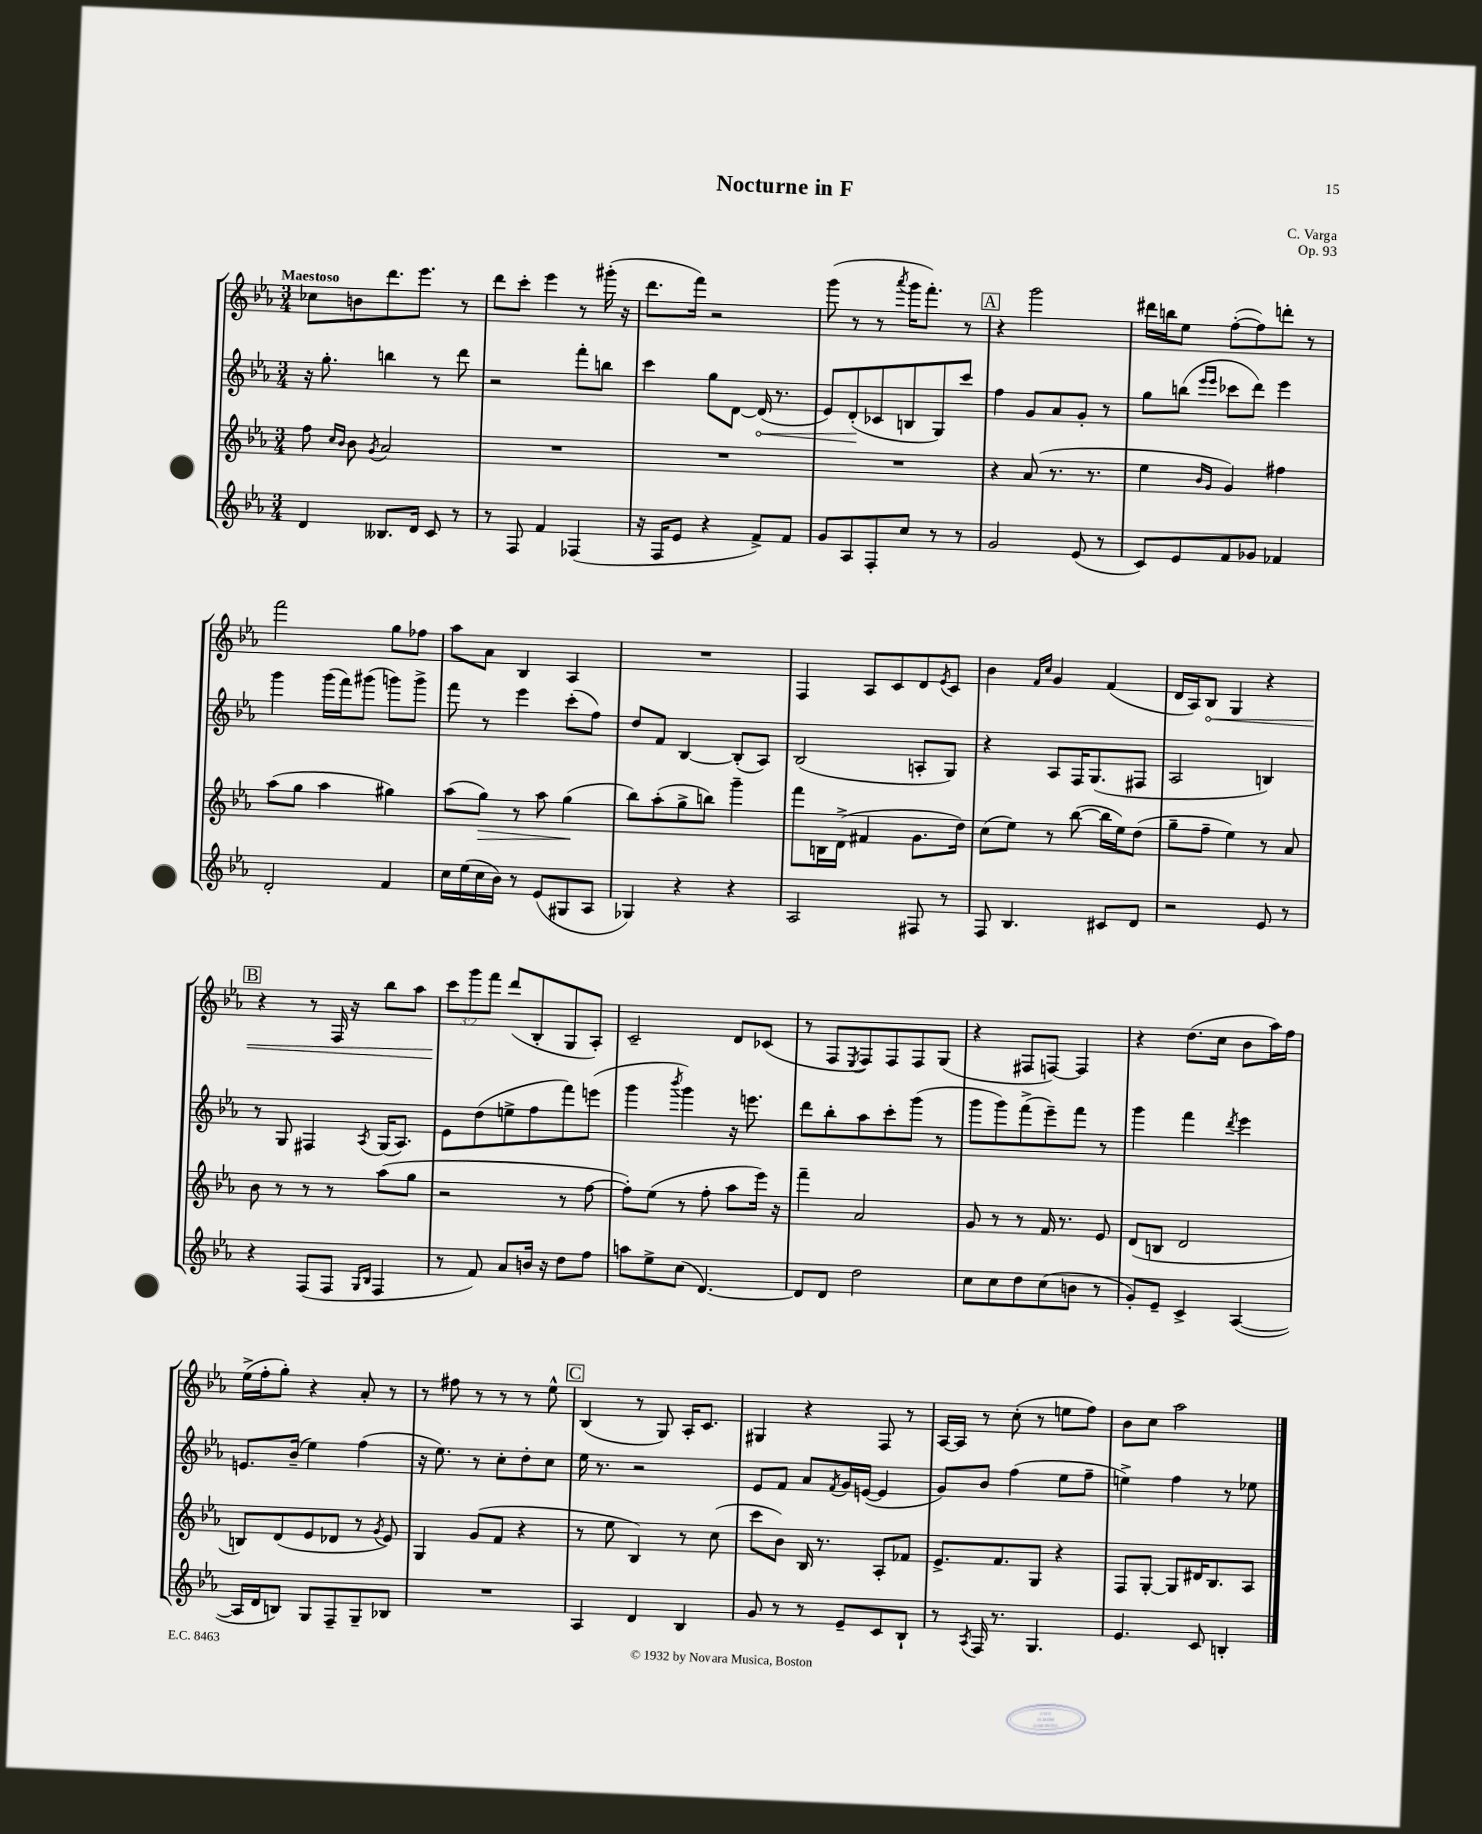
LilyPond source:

\header { title = "Nocturne in F" composer = "C. Varga" opus = "Op. 93" }
<<
\new StaffGroup <<
\new Staff = "s0" {
    \clef treble \key ees \major \numericTimeSignature \time 3/4 \override Staff.TupletNumber.text = #tuplet-number::calc-fraction-text \tempo "Maestoso"
    ces''8 b'8 d'''8. ees'''8. r8 |
    d'''8 c'''8-. ees'''4 r8 gis'''16-.( r16 |
    d'''8. f'''16) r2 |
    g'''8( r8 r8 \acciaccatura { aes'''8 } g'''16 f'''8.-.) r8 |
    \mark \markup { \box "A" } r4 g'''2 |
    dis'''16 b''16 ees''8 f''8~-.( f''8) d'''8-. r8 |
    f'''2 g''8 fes''8 |
    aes''8 aes'8 bes4 aes4 |
    R2. |
    f4 aes8 c'8 d'8 \acciaccatura { ees'8 } c'8 |
    bes'4 \grace { f'16 c''16 } g'4 f'4( |
    d'16 aes16) \once \override Hairpin.circled-tip = ##t bes8\< g4 r4 |
    \mark \markup { \box "B" } r4 r8 f16 r16 bes''8 aes''8 |
    \tuplet 3/2 { c'''8\! g'''8 f'''8 } d'''8( bes8-. g8 aes8-.) |
    c'2-- d'8 ces'8( |
    r8 f8 \acciaccatura { ees8 } f8) f8 f8 g8( |
    r4 fis8 f8~) f4 |
    r4 d''8.( c''16 bes'8 aes''16) f''16 |
    ees''16->( f''16-. g''8-.) r4 aes'8-. r8 |
    r8 fis''8 r8 r8 r8 ees''8-^ |
    \mark \markup { \box "C" } bes4( r8 g8) aes16-. c'8. |
    gis4 r4 f8 r8 |
    aes16~ aes16 r8 c''8-.( r8 e''8 f''8) |
    bes'8 c''8 aes''2 \bar "|." |
}
\new Staff = "s1" {
    \clef treble \key ees \major \numericTimeSignature \time 3/4
    r16 g''8.-. b''4 r8 d'''8 |
    r2 f'''8-. b''8 |
    c'''4 g''8 d'8~ \once \override Hairpin.circled-tip = ##t d'16\<( r8. |
    ees'8) d'8-.\!( ces'8 b8 g8) c'''8 |
    \mark \markup { \box "A" } f''4 g'8 aes'8 g'8-. r8 |
    g''8 b''8( \grace { ees'''16 ees'''16 } ces'''8 d'''8) ees'''4 |
    g'''4 g'''16( f'''16) gis'''8( g'''8) g'''8-> |
    f'''8 r8 ees'''4 c'''8-.( f''8) |
    d''8 f'8 bes4~ bes8-.( aes8) |
    bes2( a8-. g8) |
    r4 aes8 f16 g8.( fis8 |
    aes2 b4) |
    \mark \markup { \box "B" } r8 g8 fis4 \acciaccatura { aes8 } g16( aes8.) |
    ees'8 d''8( e''8-> f''8 f'''8) e'''8( |
    g'''4 \acciaccatura { bes'''8 } g'''4) r16 e'''8. |
    d'''8 bes''8-. aes''8 c'''8-. g'''8( r8 |
    g'''8 g'''8) f'''8->( ees'''8--) f'''8 r8 |
    g'''4 f'''4 \acciaccatura { d'''8 } ees'''4 |
    e'8. bes'16--( ees''4) f''4( |
    r16 ees''8.) r8 c''8-. d''8-. c''8 |
    \mark \markup { \box "C" } ees''16 r8. r2 |
    ees'8 f'8 aes'8 \acciaccatura { f'8 } g'16 e'16~( e'4 |
    g'8) bes'8 f''4( ees''8 f''8-- |
    e''4->) f''4 r8 ees''8 \bar "|." |
}
\new Staff = "s2" {
    \clef treble \key ees \major \numericTimeSignature \time 3/4
    f''8 \grace { c''16 bes'16 } bes'8 \acciaccatura { g'8 } aes'2 |
    R2. |
    R2. |
    R2. |
    \mark \markup { \box "A" } r4 aes'8( r8. r8. |
    ees''4 \grace { bes'16 g'16 } g'4) fis''4 |
    aes''8( g''8 aes''4 gis''4) |
    aes''8( g''8\>) r8 aes''8 g''4\!( |
    bes''8) aes''8-.( g''8-> b''8) g'''4-- |
    f'''8 b16 d'16->( fis'4 g'8. d''16) |
    c''8( ees''8) r8 bes''8~( bes''16 ees''16) d''8( |
    g''8-- f''8-- ees''4) r8 aes'8 |
    \mark \markup { \box "B" } bes'8 r8 r8 r8 aes''8( g''8 |
    r2 r8 f''8~ |
    f''8-.) ees''8( r8 f''8-. aes''8 ees'''16) r16 |
    f'''4-- aes'2 |
    g'8 r8 r8 f'16 r8. ees'8 |
    d'8( b8 d'2 |
    b8) d'8( ees'8 des'8 r8 \acciaccatura { g'8 } ees'8) |
    g4 g'8( f'8 r4 |
    \mark \markup { \box "C" } r8 ees''8 bes4) r8 c''8( |
    c'''8 bes'8) bes16 r8. aes8-. fes'8 |
    ees'8.-> f'8. g8 r4 |
    f8 g8~-. g8 dis'16 bes8. aes8 \bar "|." |
}
\new Staff = "s3" {
    \clef treble \key ees \major \numericTimeSignature \time 3/4
    d'4 beses8. d'16 c'8 r8 |
    r8 f8 f'4 fes4( |
    r16 f16 ees'8 r4 f'8->) f'8 |
    g'8 aes8 f8-. c''8 r8 r8 |
    \mark \markup { \box "A" } g'2 ees'8( r8 |
    c'8) ees'8 f'8 ges'8 fes'4 |
    d'2-. f'4 |
    c''16 ees''16( c''16 bes'16) r8 ees'8( gis8 aes8 |
    ges4) r4 r4 |
    aes2 fis8 r8 |
    f8 bes4. cis'8 d'8 |
    r2 ees'8 r8 |
    \mark \markup { \box "B" } r4 f8( f8 \grace { g16 bes16 } f4 |
    r8 f'8) aes'8 b'16 r16 d''8 f''8 |
    a''8 ees''8-> c''8( d'4.~) |
    d'8 d'8 d''2 |
    c''8 c''8 d''8 c''8( b'8 r8 |
    g'8-.) ees'8-- c'4-> aes4~( |
    aes16 d'16 b8) g8 f8-- g8-- bes8 |
    R2. |
    \mark \markup { \box "C" } aes4 d'4 bes4 |
    g'8 r8 r8 ees'8-- c'8 bes8-! |
    r8 \acciaccatura { aes8 } f16 r8. g4. |
    ees'4. c'8 b4-. \bar "|." |
}
>>
>>
\layout { \context { \Score \remove "Bar_number_engraver" } }
